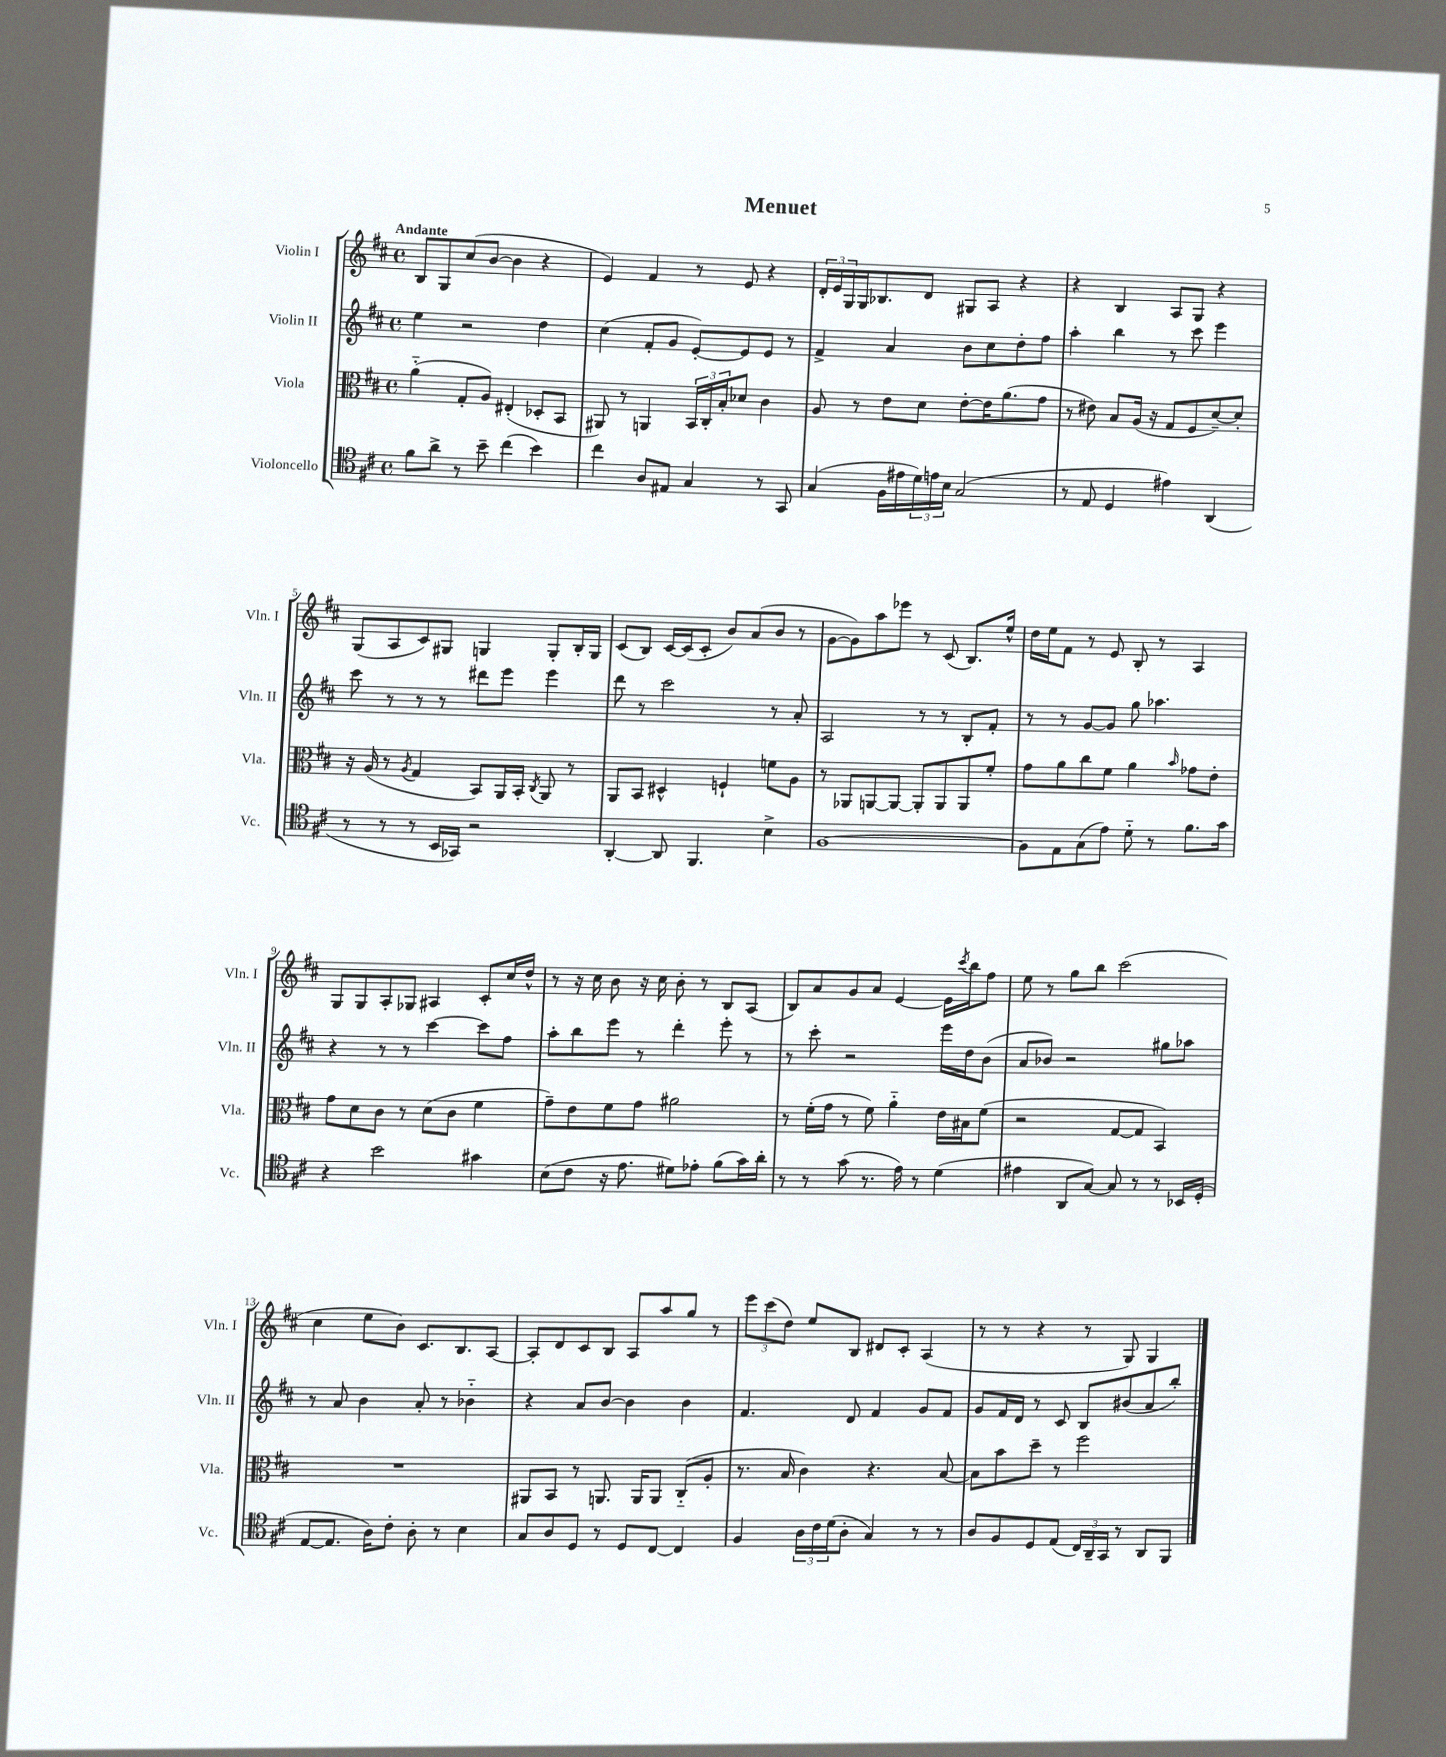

**kern	**kern	**kern	**kern
*part4	*part3	*part2	*part1
*staff4	*staff3	*staff2	*staff1
*I"Violoncello	*I"Viola	*I"Violin II	*I"Violin I
*I'Vc.	*I'Vla.	*I'Vln. II	*I'Vln. I
*clefC4	*clefC3	*clefG2	*clefG2
*k[f#c#]	*k[f#c#]	*k[f#c#]	*k[f#c#]
*M4/4	*M4/4	*M4/4	*M4/4
*met(c)	*met(c)	*met(c)	*met(c)
=1	=1	=1	=1
!	!	!	!LO:TX:a:B:t=Andante
8f#\L	(4a\	4ee\	8B/L
8a^\J	.	.	8G/
8r	8G'/L	2r	(8cc#/
8b~\	8A/J)	.	[8b/J
(4cc#\	(4E#X'/	.	4b\]
4b\)	8D-X'/L	4dd\	4r
.	8BB/J	.	.
=2	=2	=2	=2
4cc#\	8AA#X/)	(4cc#\	4e/)
.	8r	.	.
8A/L	4AAn/	8f#'/L	4f#/
8E#X/J	.	8g/J	.
4G/	24BB/LL	[8e'/L)	8r
.	24C#'/	.	.
.	24B'/J	.	.
.	8d-X/J	8e/]	8e/
8r	4c#\	8e/J	4r
8GG/	.	8r	.
=3	=3	=3	=3
(4G/	8A/	4f#^/	24d'/LL
.	.	.	24e/
.	.	.	24G/
.	8r	.	16G/J
.	.	.	8.B-X/
16F#\LL	8e\L	4a/	.
16e#X\	.	.	.
24d\)	8d\J	.	8d/J
24en\	.	.	.
24B\JJ	.	.	.
(2G/	[8e'\L	8b\L	8G#X/L
.	16e\K]	8cc#\	8A/J
.	(8.a\	.	.
.	.	8dd'\	4r
.	8g\J	8ff#\J	.
=4	=4	=4	=4
8r	8r	4aa'\	4r
8E/	8e#X\)	.	.
4D/	8B/L	4bb\	4B/
.	(16A/Jk	.	.
.	16r	.	.
4e#X\)	8G/L	8r	8A/L
.	8F#/	8ccc#\	8G/J
(4AA/	[8d~/)	4eee\	4r
.	8d'/J]	.	.
!!LO:LB:g=z
=5	=5	=5	=5
8r	16r	8ccc#\	(8G/L
.	(16A/	.	.
8r	8r	8r	8A/
.	8qA/	.	.
8r	4G/	8r	8c#/)
16BB/LL	.	8r	8G#X/J
16GG-X/JJ)	.	.	.
2r	8BB/L)	8ddd#X\L	4Gn/
.	16AA/L	8eee\J	.
.	16BB'/JJ	.	.
.	8qC#/	.	.
.	8AA/	4eee\	8G'/L
.	8r	.	16B'/L
.	.	.	16G/JJ
=6	=6	=6	=6
[4AA'/	8AA/L	8ddd\	(8c#/L
.	8BB/J	8r	8B/J)
8AA/]	4D#X^^/	2ccc#\	[16c#/LL
.	.	.	(16c#/J]
4.FF#/	.	.	8c#'/J
.	4Fn`/	.	8b/L)
.	.	.	(8a/
4B^\	8fn\L	8r	8b/J
.	8A\J	8a'/	8r
=7	=7	=7	=7
[1F#	8r	2A/	[8g\L
.	8AA-X/L	.	8g\])
.	[8AAn/	.	8aa\
.	8AA/J_	.	8eee-X\J
.	8AA'/L]	8r	8r
.	8AA/	8r	(8c#/
.	8AA/	8B'/L	8.B/L)
.	8f#'/J	8f#'/J	.
.	.	.	16ee^^/Jk
=8	=8	=8	=8
8F#\L]	8g\L	8r	16dd\LL
.	.	.	16ee\J
8E\	8a\	8r	8f#\J
(8G\	8cc#\	[8g/L	8r
8e\J)	8f#\J	8g/J]	8e/
8d\	4a\	8gg\	8B'/
8r	.	4.aa-X\	8r
.	16qqb/	.	.
8.f#\L	8g-X\L	.	4A/
.	8e'\J	.	.
16g\Jk	.	.	.
!!LO:LB:g=z
=9	=9	=9	=9
4r	8g\L	4r	8G/L
.	8d\	.	8G/
2b\	8c#\J	8r	8A'/
.	8r	8r	8G-X/J
.	(8d\L	[4ccc#\	4A#X/
.	8c#\J	.	.
4g#X\	4f#\	8ccc#\L]	8c#'/L
.	.	8ff#\J	16cc#/L
.	.	.	16dd^^/JJ
=10	=10	=10	=10
(8B\L	8g~\L)	8aa'\L	8r
8c#\J	8e\	8bb\	16r
.	.	.	16cc#\
16r	8f#\	8eee\J	8b\
8.e\	.	.	.
.	8g\J	8r	16r
.	.	.	16cc#\
8d#X\L)	2a#X\	4ddd'\	8b'\
8e-X'\J	.	.	8r
(8f#\L	.	8eee'\	8B/L
16g\L)	.	8r	(8A/J
16a'\JJ	.	.	.
=11	=11	=11	=11
8r	8r	8r	8B/L)
8r	(16f#'\LL	8ccc#'\	8a/
.	16g\JJ	.	.
(8g\	8r	2r	8g/
8.r	8f#\)	.	8a/J
.	4a\	.	[4e/
16e\)	.	.	.
8r	.	.	.
(4d\	16e\LL	16eee\LL	16e\LL]
.	.	.	8qccc#/
.	16B#X\J	16dd\J	16bb\J
.	(8f#\J	(8b\J	8ff#\J
=12	=12	=12	=12
4e#X\	2r	8a/L	8ee\
.	.	8b-X/J)	8r
8AA/L	.	2r	8gg\L
[8G/J)	.	.	8bb\J
8G/]	[8G/L	.	(2ccc#\
8r	8G/J]	.	.
8r	4BB/)	8gg#X\L	.
16BB-X/LL	.	8aa-X\J	.
(16D'/JJ	.	.	.
!!LO:LB:g=z
=13	=13	=13	=13
[8E/L	1r	8r	4cc#\
8.E/J]	.	8a/	.
.	.	4b\	8ee\L
16A\KL)	.	.	.
8c#'\J	.	.	8b\J)
8A'\	.	8a'/	8.c#/L
8r	.	8r	.
.	.	.	8.B/
4B\	.	4b-X\	.
.	.	.	[8A/J
=14	=14	=14	=14
8G/L	8AA#X/L	4r	8A'/L]
8A/	8BB/J	.	8d/
8D/J	8r	8a/L	8c#/
8r	8.AAn/	[8b/J	8B/J
8D/L	.	4b\]	8A/L
.	16AA/KL	.	.
[8C#/J	8AA/J	.	8aa/
4C#/]	(8C#/L	4b\	8gg/J
.	8A'/J	.	8r
=15	=15	=15	=15
4F#/	8.r	4.f#/	12eee\L
.	.	.	(12ccc#\
.	.	.	12dd\J)
.	16B/	.	.
24A\LL	4c#\)	.	8ee/L
24c#\	.	.	.
(24d\J	.	.	.
8A'\J	.	8d/	8B/J
4G/)	4.r	4f#/	8d#X/L
.	.	.	8c#'/J
8r	.	8g/L	(4A/
8r	[8B/	8f#/J	.
=16	=16	=16	=16
8A/L	8B\L]	8g/L	8r
8F#/	8b\	16f#/L	8r
.	.	16d/JJ	.
8D/	8dd~\J	8r	4r
(8E/J	8r	8c#/	.
24C#/LL)	2ff#\	8B/L	8r
24AA~/	.	.	.
24GG/JJ	.	.	.
8r	.	(8b#X/	8G/)
8AA/L	.	8a/	4G/
8FF#/J	.	8bb'/J)	.
==	==	==	==
*-	*-	*-	*-
